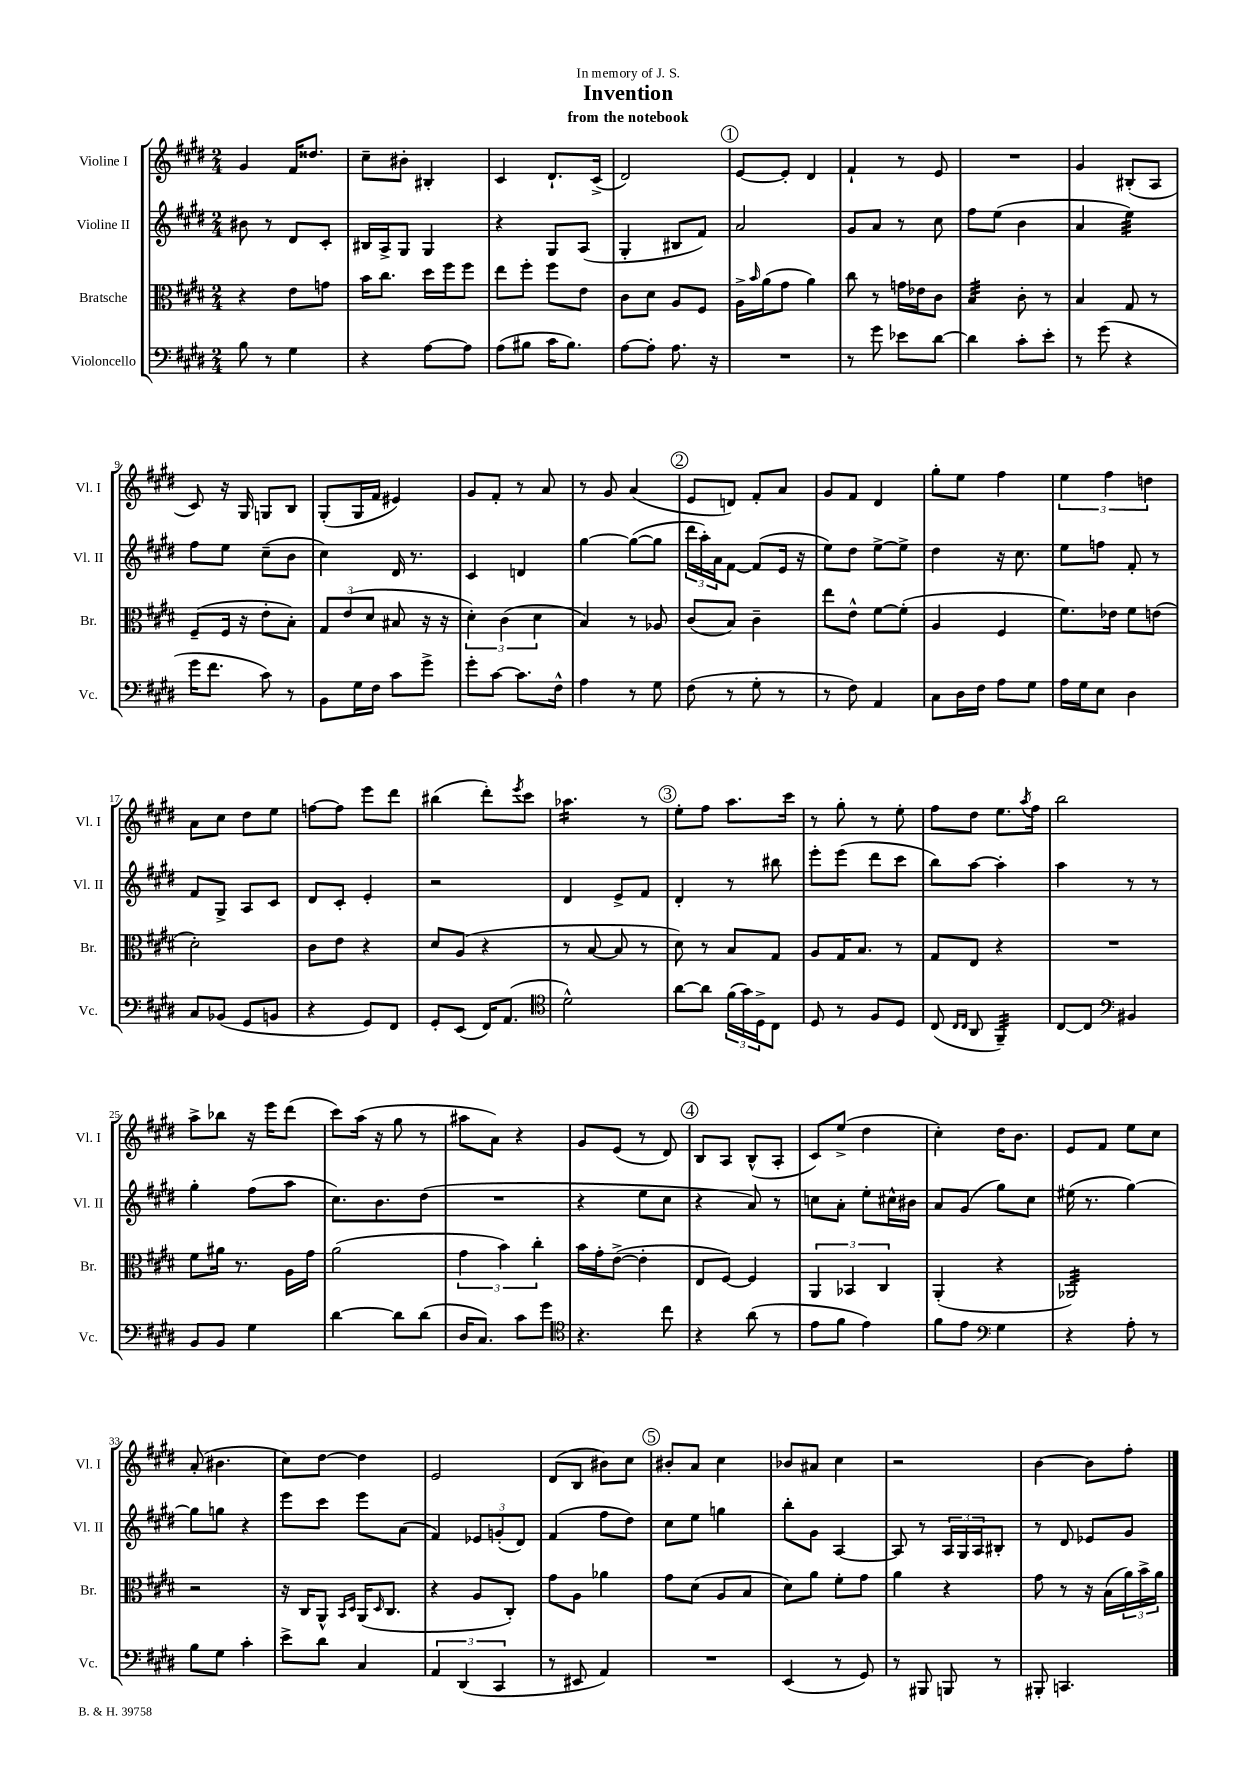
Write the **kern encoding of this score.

**kern	**kern	**kern	**kern
*staff4	*staff3	*staff2	*staff1
*clefF4	*clefC3	*clefG2	*clefG2
*k[f#c#g#d#]	*k[f#c#g#d#]	*k[f#c#g#d#]	*k[f#c#g#d#]
*M2/4	*M2/4	*M2/4	*M2/4
8B\	4r	8b#\	4g#/
8r	.	8r	.
4G#\	8e\L	8d#/L	16f#/LK
.	.	.	8.dd##/J
.	8g\J	8c#'/J	.
=	=	=	=
4r	16b\LK	16B#/LL	8cc#~\L
.	8.cc#\J	16A^/J	.
.	.	8G#/J	8b#'\J
[8A\L	16dd#\LL	4G#/	4B#'/
.	16ff#\J	.	.
8A\]J	8ff#\J	.	.
=	=	=	=
(8A\L	8ee\L	4r	4c#/
8B#\J	8ff#'\J	.	.
16c#\LK	8ff#\L	8G#/L	8.d#`/L
8.B#\J)	.	.	.
.	8e\J	(8A/J	.
.	.	.	(16c#^/Jk
=	=	=	=
[8A\L	8c#\L	4G#'/	2d#/)
8A'\]J	8d#\J	.	.
8.A\	8A/L	8B#/L	.
.	8F#/J	8f#/J)	.
16r	.	.	.
=	=	=	=
2r	16A^\LL	2a/	[8e/L
.	16qqb/	.	.
.	(16a\J	.	.
.	8g#\J	.	8e'/]J
.	4a\)	.	4d#/
=	=	=	=
8r	8cc#\	8g#/L	4f#`/
8g#\	8r	8a/J	.
8e-\L	16g\LL	8r	8r
.	16e-\J	.	.
[8d#\J	8c#\J	8cc#\	8e/
=	=	=	=
4d#\]	4B/	8ff#\L	2r
.	.	(8ee\J	.
8c#'\L	8c#'\	4b\	.
8e'\J	8r	.	.
=	=	=	=
8r	4B/	4a/	4g#/
(8g#\	.	.	.
4r	8G#/	4ee\)	(8B#'/L
.	8r	.	8A/J
=	=	=	=
16g#\LK	(8F#~/L	8ff#\L	8c#/)
8.f#\J	.	.	.
.	16F#/Jk	8ee\J	16r
.	16r	.	16G#/
8c#\)	8e'\L	(8cc#~\L	8G/L
8r	8B'\J)	8b\J	8B/J
=	=	=	=
8BB\L	12G#/L	4cc#\)	(8G#'/L
.	(12e/	.	.
16G#\L	.	.	16G#/L
.	12d#/J	.	.
16F#\JJ	.	.	16f#/JJ
8c#\L	8B#/	16d#/	4e#/)
.	.	8.r	.
8g#^\J	16r	.	.
.	16r	.	.
=	=	=	=
8g#'\L	6d#'\)	4c#/	8g#/L
[8c#\J	.	.	8f#'/J
.	(6c#\	.	.
8.c#\]L	.	4d/	8r
.	6d#\	.	.
.	.	.	8a/
16F#^^\Jk	.	.	.
=	=	=	=
4A\	4B/)	[4gg#\	8r
.	.	.	8g#/
8r	8r	(8gg#\_L	(4a/
8G#\	8A-/	8gg#\]J	.
=	=	=	=
(8F#\	(8c#/L	24ddd#\LL	8e/L
.	.	24aa'\)	.
.	.	24a\J	.
8r	8B/J)	[8f#\J	8d/J)
8G#'\	4c#~\	(8f#/]L	8f#'/L
8r	.	16e/Jk	8a/J
.	.	16r	.
=	=	=	=
8r	8ee\L	8ee\L)	8g#/L
8F#\)	8e^^\J	8dd#\J	8f#/J
4AA/	[8f#\L	[8ee^\L	4d#/
.	(8f#'\]J	8ee^\]J	.
=	=	=	=
8C#\L	4A/	4dd#\	8gg#'\L
16D#\L	.	.	8ee\J
16F#\JJ	.	.	.
8A\L	4F#/	16r	4ff#\
.	.	8.cc#\	.
8G#\J	.	.	.
=	=	=	=
16A\LL	8.f#\L)	8ee\L	6ee\
16G#\J	.	.	.
8E\J	.	8ff\J	.
.	.	.	6ff#\
.	16e-\Jk	.	.
4D#\	8f#\L	8f#'/	.
.	.	.	6dd\
.	(8e\J	8r	.
=	=	=	=
8C#/L	2d#'\)	8f#/L	8a\L
(8BB-/J	.	8G#^/J	8cc#\J
8GG#/L	.	8A/L	8dd#\L
8BB/J	.	8c#/J	8ee\J
=	=	=	=
4r	8c#\L	8d#/L	[8ff\L
.	8e\J	8c#'/J	8ff\]J
8GG#/L)	4r	4e'/	8eee\L
8FF#/J	.	.	8ddd#\J
=	=	=	=
8GG#'/L	8d#/L	2r	(4bb#\
(8EE/J	(8A/J	.	.
16FF#/LK)	4r	.	8ddd#'\L)
(8.AA/J	.	.	.
.	.	.	8qeee/
.	.	.	8ccc#\J
=	=	=	=
*clefC4	*	*	*
2d#^^\)	8r	4d#/	4.aa-\
.	[8B/	.	.
.	8B/]	8e^/L	.
.	8r	8f#/J	8r
=	=	=	=
[8a\L	8d#\)	4d#'/	8ee'\L
8a\]J	8r	.	8ff#\J
(24f#\LL	8B/L	8r	8.aa\L
24g#\)	.	.	.
24D#^\J	.	.	.
8C#\J	8G#/J	8bb#\	.
.	.	.	16ccc#\Jk
=	=	=	=
8D#/	8A/L	8eee'\L	8r
8r	16G#/K	(8eee\J	8gg#'\
.	8.B/J	.	.
8F#/L	.	8ddd#\L	8r
8D#/J	8r	8ccc#\J	8ee'\
=	=	=	=
(8C#/	8G#/L	8bb\L)	8ff#\L
16qqC#/LL	.	.	.
16qqC#/JJ	.	.	.
8AA/	8E/J	[8aa\J	8dd#\J
4FF#~/)	4r	4aa'\]	8.ee\L
.	.	.	8qaa/
.	.	.	16ff#\Jk
=	=	=	=
[8C#/L	2r	4aa\	2bb\
8C#/]J	.	.	.
*clefF4	*	*	*
4BB#/	.	8r	.
.	.	8r	.
=	=	=	=
8BB/L	8f#\L	4gg#'\	8aa^\L
8BB/J	16a#\Jk	.	8bb-\J
.	8.r	.	.
4G#\	.	(8ff#\L	16r
.	.	.	16eee\LK
.	16A\LL	8aa\J	(8ddd#\J
.	16g#\JJ	.	.
=	=	=	=
[4d#\	(2a\	8.cc#\L)	8ccc#\L)
.	.	.	(16aa\Jk
.	.	8.b\	16r
8d#\]L	.	.	8gg#\
(8d#\J	.	(8dd#\J	8r
=	=	=	=
16D#/LK	6g#\	2r	8aa#\L
8.C#/J)	.	.	.
.	.	.	8a\J)
.	6b\)	.	.
8c#\L	.	.	4r
.	6cc#'\	.	.
8g#\J	.	.	.
=	=	=	=
*clefC4	*	*	*
4.r	16b\LL	4r	8g#/L
.	16g#'\J	.	.
.	([8e^\J	.	(8e/J
.	4e'\]	8ee\L	8r
8cc#\	.	8cc#\J	8d#/)
=	=	=	=
4r	8E/L	4r	8B/L
.	[8F#/J)	.	8A/J
(8a\	4F#/]	8a/)	(8B^^/L
8r	.	8r	8A'/J
=	=	=	=
8e\L	6AA/	8cc\L	8c#/L)
8f#\J	.	8a'\J	(8ee^/J
.	6BB-/	.	.
4e\)	.	8ee'\L	4dd#\
.	6C#/	.	.
.	.	16cc#^^\L	.
.	.	16b#\JJ	.
=	=	=	=
8f#\L	(4AA'/	8a/L	4cc#'\)
8e\J	.	(8g#/J	.
*clefF4	*	*	*
4G#\	4r	8gg#\L)	16dd#\LK
.	.	.	8.b\J
.	.	8cc#\J	.
=	=	=	=
4r	2AA-/)	(16ee#\	8e/L
.	.	8.r	.
.	.	.	8f#/J
8A'\	.	[4gg#\)	8ee\L
8r	.	.	8cc#\J
=	=	=	=
8B\L	2r	8gg#\]L	(8a'/
8G#\J	.	8gg\J	4.b#\
4c#'\	.	4r	.
=	=	=	=
8e^\L	16r	8eee\L	8cc#\L)
.	16C#/LK	.	.
8d#\J	8AA^^/J	8ccc#\J	[8dd#\J
.	16qqBB/LL	.	.
.	16qqD#/JJ	.	.
4C#/	(16AA/LK	8eee\L	4dd#\]
.	16qqD#/	.	.
.	8.C#/J	.	.
.	.	(8a\J	.
=	=	=	=
6AA/	4r	4f#/)	2e/
(6DD#/	.	.	.
.	8A/L	12e-/L	.
6CC#/	.	(12g'/	.
.	8C#'/J)	.	.
.	.	12d#/J)	.
=	=	=	=
8r	8g#\L	(4f#/	(8d#/L
8EE#/	8A\J	.	8B/J
4AA/)	4a-\	8ff#\L	8b#\L)
.	.	8dd#\J)	8cc#\J
=	=	=	=
2r	8g#\L	8cc#\L	8b#'/L
.	(8d#\J	8ee\J	8a/J
.	8A/L	4gg\	4cc#\
.	8B/J	.	.
=	=	=	=
(4EE/	8d#\L)	8bb'\L	8b-/L
.	8a\J	8g#\J	8a#/J
8r	8f#'\L	[4A/	4cc#\
8GG#/)	8g#\J	.	.
=	=	=	=
8r	4a\	8A/]	2r
8BBB#/	.	8r	.
8BBB/	4r	24A/LL	.
.	.	24G#/	.
.	.	24A/J	.
8r	.	8B#'/J	.
=	=	=	=
8BBB#'/	8g#\	8r	[4b\
4.CC/	8r	8d#/	.
.	16r	8e-/L	8b\]L
.	(16B\LL	.	.
.	24a\)	8g#/J	8ff#'\J
.	24b^\	.	.
.	24a\JJ	.	.
==	==	==	==
*-	*-	*-	*-
